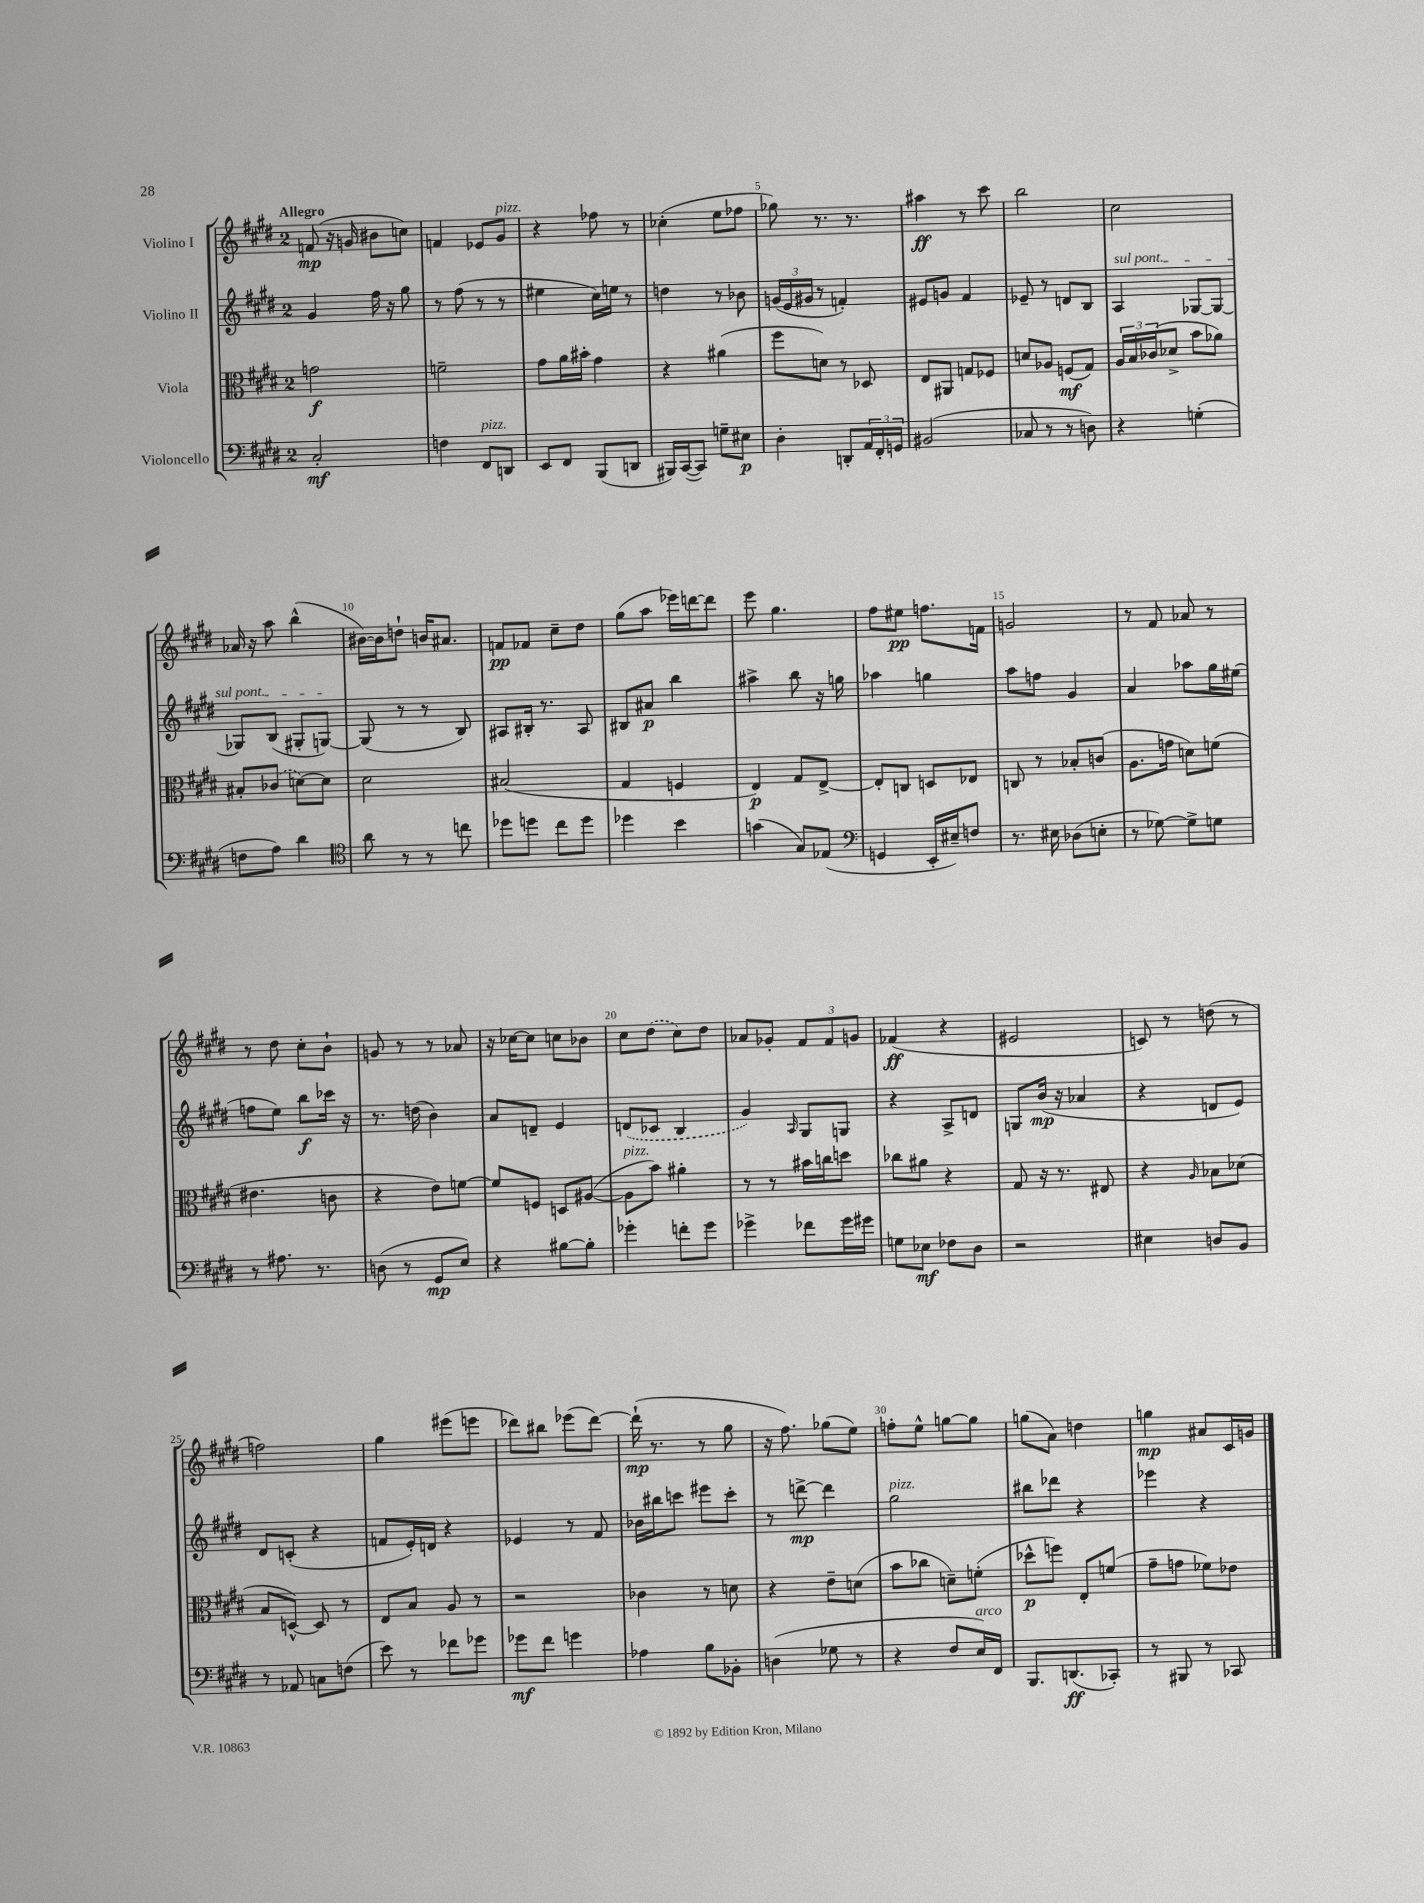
<<
\new StaffGroup <<
\new Staff = "s0" \with { instrumentName = "Violino I" } {
    \clef treble \key e \major \once \override Staff.TimeSignature.style = #'single-digit \time 2/4 \tempo "Allegro"
    f'8\mp( r16 g'16 bis'8 c''8) |
    f'4 ees'8 gis'8^\markup { \italic "pizz." } |
    r4 fes''8 r8 |
    ces''4-.( e''8 fes''8 |
    ges''8) r8. r8. |
    ais''4\ff r8 cis'''8 |
    b''2 |
    cis''2 |
    aes'16 r16 a''8 b''4-^( |
    bis'16~) bis'16 d''8-! b'16 ais'8. |
    f'8\pp fes'8 cis''8-- dis''8 |
    gis''8( a''8 ees'''16) d'''16~ d'''8 |
    e'''8 gis''4. |
    fis''8 eis''8\pp f''8. f'16 |
    g'2 |
    r8 fis'8 aes'8 r8 |
    r8 dis''8 cis''8-. b'8-! |
    g'8 r8 r8 aes'8 |
    r16 ces''16~ ces''8 c''8 bes'8 |
    cis''8 \once \slurDashed dis''8( cis''8) dis''8 |
    aes'8 ges'8-. \tuplet 3/2 { fis'8 fis'8 g'8 } |
    fes'4\ff( r4 |
    eis'2 |
    c'8) r8 d''8( r8 |
    f''2) |
    gis''4 eis'''8( e'''8 |
    des'''8) bis''8 ees'''8( des'''8~) |
    des'''16-!\mp( r8. r8 gis''8 |
    r16 fis''8.) ges''8( e''8) |
    f''8-. e''8-^ g''8~ g''8 |
    g''8( a'8) d''4 |
    g''4\mp ais'8 cis'16 g'16 \bar "|." |
}
\new Staff = "s1" \with { instrumentName = "Violino II" } {
    \clef treble \key e \major \once \override Staff.TimeSignature.style = #'single-digit \time 2/4
    gis'4 fis''16 r16 gis''8 |
    r8 fis''8( r8 r8 |
    eis''4 cis''16) e''16 r8 |
    d''4 r8 bes'8 |
    \tuplet 3/2 { g'16( e'16 gis'16 } r8 f'4-.) |
    eis'8 g'8 fis'4 |
    ees'8-- r8 d'8 b8 |
    \once \override TextSpanner.bound-details.left.text = \markup { \italic "sul pont." } a4\startTextSpan ges8~ ges8~ |
    ges8 b8( gis8-. g8~\stopTextSpan) |
    g8( r8 r8 b8) |
    ais8 bis16-. r8. ais8 |
    bis8 ais'8\p b''4 |
    ais''4-> b''8 r16 g''16 |
    aes''4 g''4 |
    a''8 f''8 gis'4 |
    a'4 aes''8 gis''16 eis''16( |
    f''8 e''8) b''8\f ces'''16 r16 |
    r8. d''16( b'4) |
    a'8 d'8-- e'4 |
    \once \slurDashed d'8( ces'8 b4 |
    gis'4) \grace { a16 } gis8 g8 |
    r4 a8-> d'8 |
    g8 b'16\mp( r16 aes'4 |
    r4 d'8 e'8) |
    dis'8 c'8-.( r4 |
    f'8 e'16-.) d'16 r4 |
    ees'4 r8 fis'8 |
    bes'16 bis''16 c'''8 eis'''8 c'''8-. |
    r8 d'''8~->\mp d'''4 |
    gis''2^\markup { \italic "pizz." } |
    bis''8 des'''8 r4 |
    ees'''4 r4 \bar "|." |
}
\new Staff = "s2" \with { instrumentName = "Viola" } {
    \clef alto \key e \major \once \override Staff.TimeSignature.style = #'single-digit \time 2/4
    g'2\f |
    f'2-- |
    gis'8 a'16 bis'16-. gis'4 |
    r4 ais'4( |
    fis''8 d'8) r8 des8 |
    e8 ais,8 g8 fes8 |
    d'8 aes8 f8\mf( gis8) |
    \tuplet 3/2 { a16 b16 ces'16( } des'8-> b'8 aes'8) |
    bis8-. \once \slurDashed ces'8( d'8~) d'8 |
    dis'2 |
    bis2( |
    gis4 f4 |
    e4\p) gis8 e8~-> |
    e8-. c8 d8 ees8 |
    c8 r8 bes8-. c'8( |
    a8. g'16 d'8) f'8( |
    eis'4. c'8 |
    r4 e'8) f'8~ |
    f'8 f8 d8 ais8~( |
    ais8^\markup { \italic "pizz." } b'8) ais'4-. |
    r8 r8 bis'16 c''16 d''8 |
    ces''8 ais'8 r4 |
    gis8 r16 r8. eis8 |
    r4 \grace { a16 } bes8 des'8( |
    b8 d8~-^) d8 r8 |
    e8 b8 a8 r8 |
    r2 |
    ces'4 r8 d'8 |
    r4 e'8-- d'8( |
    b'8 ces''8 d'8--) f'8-.( |
    des''8-^\p f''8) e8-. f'8( |
    gis'8-- g'8 fes'8) ees'8 \bar "|." |
}
\new Staff = "s3" \with { instrumentName = "Violoncello" } {
    \clef bass \key e \major \once \override Staff.TimeSignature.style = #'single-digit \time 2/4
    cis2-.\mf |
    f4 fis,8^\markup { \italic "pizz." } d,8 |
    e,8 fis,8 b,,8( d,8 |
    bis,,16) cis,16~( cis,8) g8-- eis8\p |
    dis4-. d,8-. \tuplet 3/2 { a,16 fis,16-. g,16 } |
    bis,2( |
    ces8 r8 r8 d8) |
    r4 g4-.( |
    f8 a8) dis'4 |
    \clef tenor a'8 r8 r8 c''8 |
    des''8 d''8 cis''8 d''8 |
    des''4 b'4 |
    g'4( gis8) ees8( |
    \clef bass g,4 e,16-. eis16--) f8 |
    r8. eis16 des8( e8-. |
    r8 ges8~) ges8-> g8 |
    r8 ais8. r8. |
    d8( r8 gis,8\mp e8) |
    r4 bis8~ bis8-. |
    ges'4-. f'8-. ges'8 |
    ges'4-> fes'8 ges'16 gis'16 |
    g8 ees8\mf fes8 dis8 |
    r2 |
    eis4 d8 b,8 |
    r8 aes,8 c8 f8( |
    e'8) r8 fes'8 ges'8 |
    ges'8\mf fis'8 g'4 |
    aes4 b8 bes,8-. |
    d4( ges8 r8 |
    r4 fis8 e16^\markup { \italic "arco" }) fis,16 |
    b,,8. d,8.\ff( ces,8-.) |
    r8 bis,,8 r8 ces,8 \bar "|." |
}
>>
>>
\layout { \context { \Score \override BarNumber.break-visibility = ##(#f #t #t) barNumberVisibility = #(every-nth-bar-number-visible 5) } }
